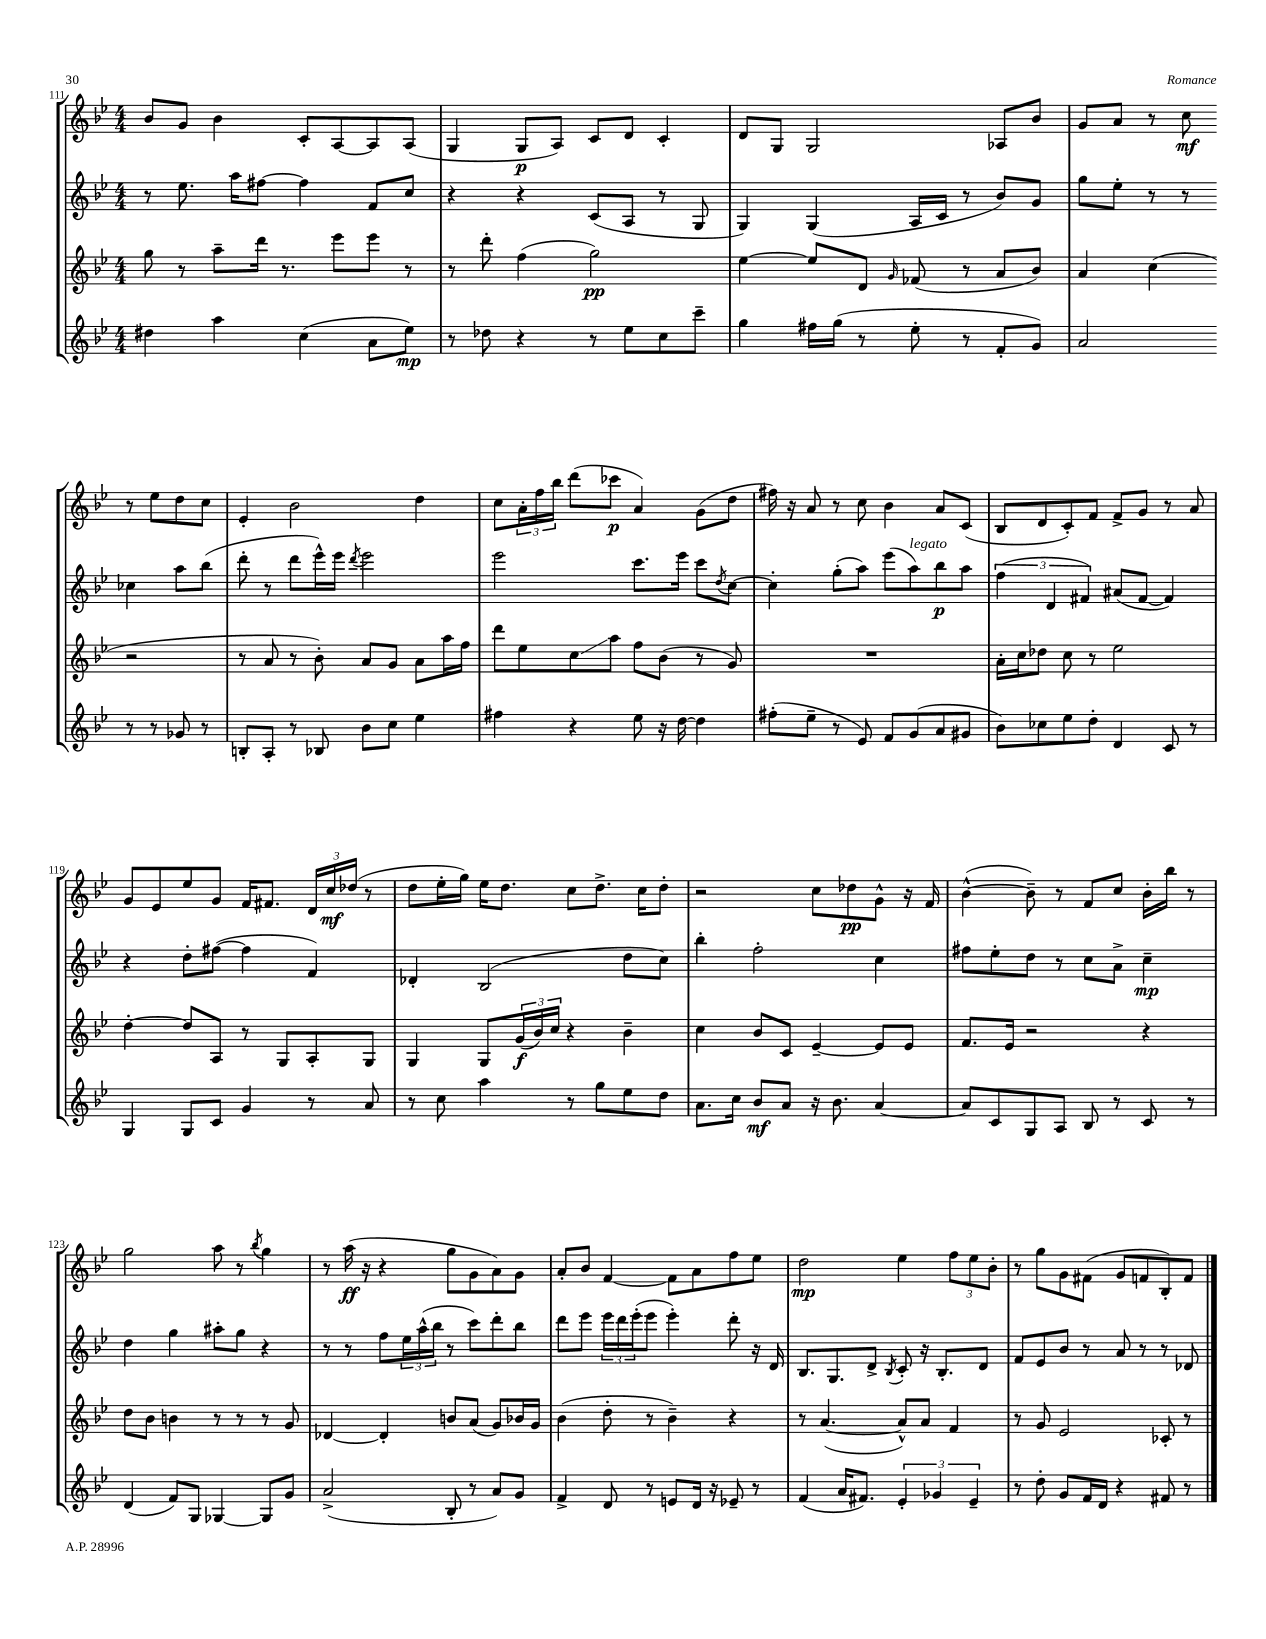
<<
\new StaffGroup <<
\new Staff = "s0" {
    \clef treble \key bes \major \numericTimeSignature \time 4/4
    bes'8 g'8 bes'4 c'8-. a8~ a8 a8( |
    g4 g8\p a8) c'8 d'8 c'4-. |
    d'8 g8 g2 aes8 bes'8 |
    g'8 a'8 r8 c''8\mf r8 ees''8 d''8 c''8 |
    ees'4-. bes'2 d''4 |
    c''8 \tuplet 3/2 { a'16-. f''16 bes''16 } d'''8( ces'''8\p a'4) g'8( d''8 |
    fis''16) r16 a'8 r8 c''8 bes'4 a'8 c'8( |
    bes8 d'8 c'8-.) f'8 f'8-> g'8 r8 a'8 |
    g'8 ees'8 ees''8 g'8 f'16 fis'8. \tuplet 3/2 { d'16 c''16\mf des''16( } r8 |
    d''8 ees''16-. g''16) ees''16 d''8. c''8 d''8.-> c''16 d''8-. |
    r2 c''8 des''8\pp g'8-^ r16 f'16 |
    bes'4~-^( bes'8--) r8 f'8 c''8 bes'16-. bes''16 r8 |
    g''2 a''8 r8 \acciaccatura { bes''8 } g''4 |
    r8 a''16\ff( r16 r4 g''8 g'8 a'8) g'8 |
    a'8-. bes'8 f'4~ f'8 a'8 f''8 ees''8 |
    d''2\mp ees''4 \tuplet 3/2 { f''8 ees''8 bes'8-. } |
    r8 g''8 g'8 fis'8( g'8 f'8 bes8-.) f'8 \bar "|." |
}
\new Staff = "s1" {
    \clef treble \key bes \major \numericTimeSignature \time 4/4
    r8 ees''8. a''16 fis''8~ fis''4 f'8 c''8 |
    r4 r4 c'8( a8 r8 g8 |
    g4) g4( a16 c'16 r8 bes'8) g'8 |
    g''8 ees''8-. r8 r8 ces''4 a''8 bes''8( |
    d'''8-. r8 d'''8 ees'''16-^) ees'''16 \acciaccatura { d'''8 } ees'''2 |
    ees'''2 c'''8. ees'''16 c'''8 \acciaccatura { d''8 } c''8~ |
    c''4-. g''8-.( a''8) ees'''8( a''8^\markup { \italic "legato" }) bes''8\p a''8 |
    \tuplet 3/2 { f''4( d'4 fis'4) } ais'8( fis'8~ fis'4) |
    r4 d''8-. fis''8~( fis''4 f'4) |
    des'4-. bes2( d''8 c''8) |
    bes''4-. f''2-. c''4 |
    fis''8 ees''8-. d''8 r8 c''8 a'8-> c''4--\mp |
    d''4 g''4 ais''8-. g''8 r4 |
    r8 r8 f''8 \tuplet 3/2 { ees''16 a''16-^( bes''16 } r8 c'''8) d'''8-. bes''8 |
    d'''8 ees'''8 \tuplet 3/2 { ees'''16 d'''16 ees'''16-.( } ees'''8 ees'''4-.) d'''8-. r16 d'16 |
    bes8. g8. d'8-> \acciaccatura { bes8 } c'8-. r16 bes8.-. d'8 |
    f'8 ees'8 bes'8 r8 a'8 r8 r8 des'8 \bar "|." |
}
\new Staff = "s2" {
    \clef treble \key bes \major \numericTimeSignature \time 4/4
    g''8 r8 a''8-- d'''16 r8. ees'''8 ees'''8 r8 |
    r8 d'''8-. f''4( g''2\pp) |
    ees''4~ ees''8 d'8 \grace { g'16 } fes'8( r8 a'8 bes'8) |
    a'4 c''4( r2 |
    r8 a'8 r8 bes'8-.) a'8 g'8 a'8 a''16 f''16 |
    d'''8 ees''8 c''8\glissando a''8 f''8 bes'8( r8 g'8) |
    R1 |
    a'16-. c''16 des''8 c''8 r8 ees''2 |
    d''4~-. d''8 a8 r8 g8 a8-. g8 |
    g4 g8 \tuplet 3/2 { g'16\f( bes'16) c''16 } r4 bes'4-- |
    c''4 bes'8 c'8 ees'4~-- ees'8 ees'8 |
    f'8. ees'16 r2 r4 |
    d''8 bes'8 b'4 r8 r8 r8 g'8 |
    des'4~ des'4-. b'8 a'8( g'8) bes'16 g'16 |
    bes'4( d''8-. r8 bes'4--) r4 |
    r8 a'4.~( a'8-^) a'8 f'4 |
    r8 g'8 ees'2 ces'8-. r8 \bar "|." |
}
\new Staff = "s3" {
    \clef treble \key bes \major \numericTimeSignature \time 4/4
    dis''4 a''4 c''4( a'8 ees''8\mp) |
    r8 des''8 r4 r8 ees''8 c''8 c'''8-- |
    g''4 fis''16 g''16( r8 ees''8-. r8 f'8-. g'8) |
    a'2 r8 r8 ges'8 r8 |
    b8-. a8-. r8 bes8 bes'8 c''8 ees''4 |
    fis''4 r4 ees''8 r16 d''16~ d''4 |
    fis''8-.( ees''8-- r8 ees'8) f'8 g'8( a'8 gis'8 |
    bes'8) ces''8 ees''8 d''8-. d'4 c'8 r8 |
    g4 g8 c'8 g'4 r8 a'8 |
    r8 c''8 a''4 r8 g''8 ees''8 d''8 |
    a'8. c''16 bes'8\mf a'8 r16 bes'8. a'4~ |
    a'8 c'8 g8 a8 bes8 r8 c'8 r8 |
    d'4( f'8) g8 ges4~ ges8 g'8 |
    a'2->( bes8-. r8 a'8) g'8 |
    f'4-> d'8 r8 e'8 d'16 r16 ees'8-- r8 |
    f'4( a'16 fis'8.) \tuplet 3/2 { ees'4-. ges'4 ees'4-- } |
    r8 d''8-. g'8 f'16 d'16 r4 fis'8 r8 \bar "|." |
}
>>
>>
\layout { \context { \Score currentBarNumber = #111 } }
